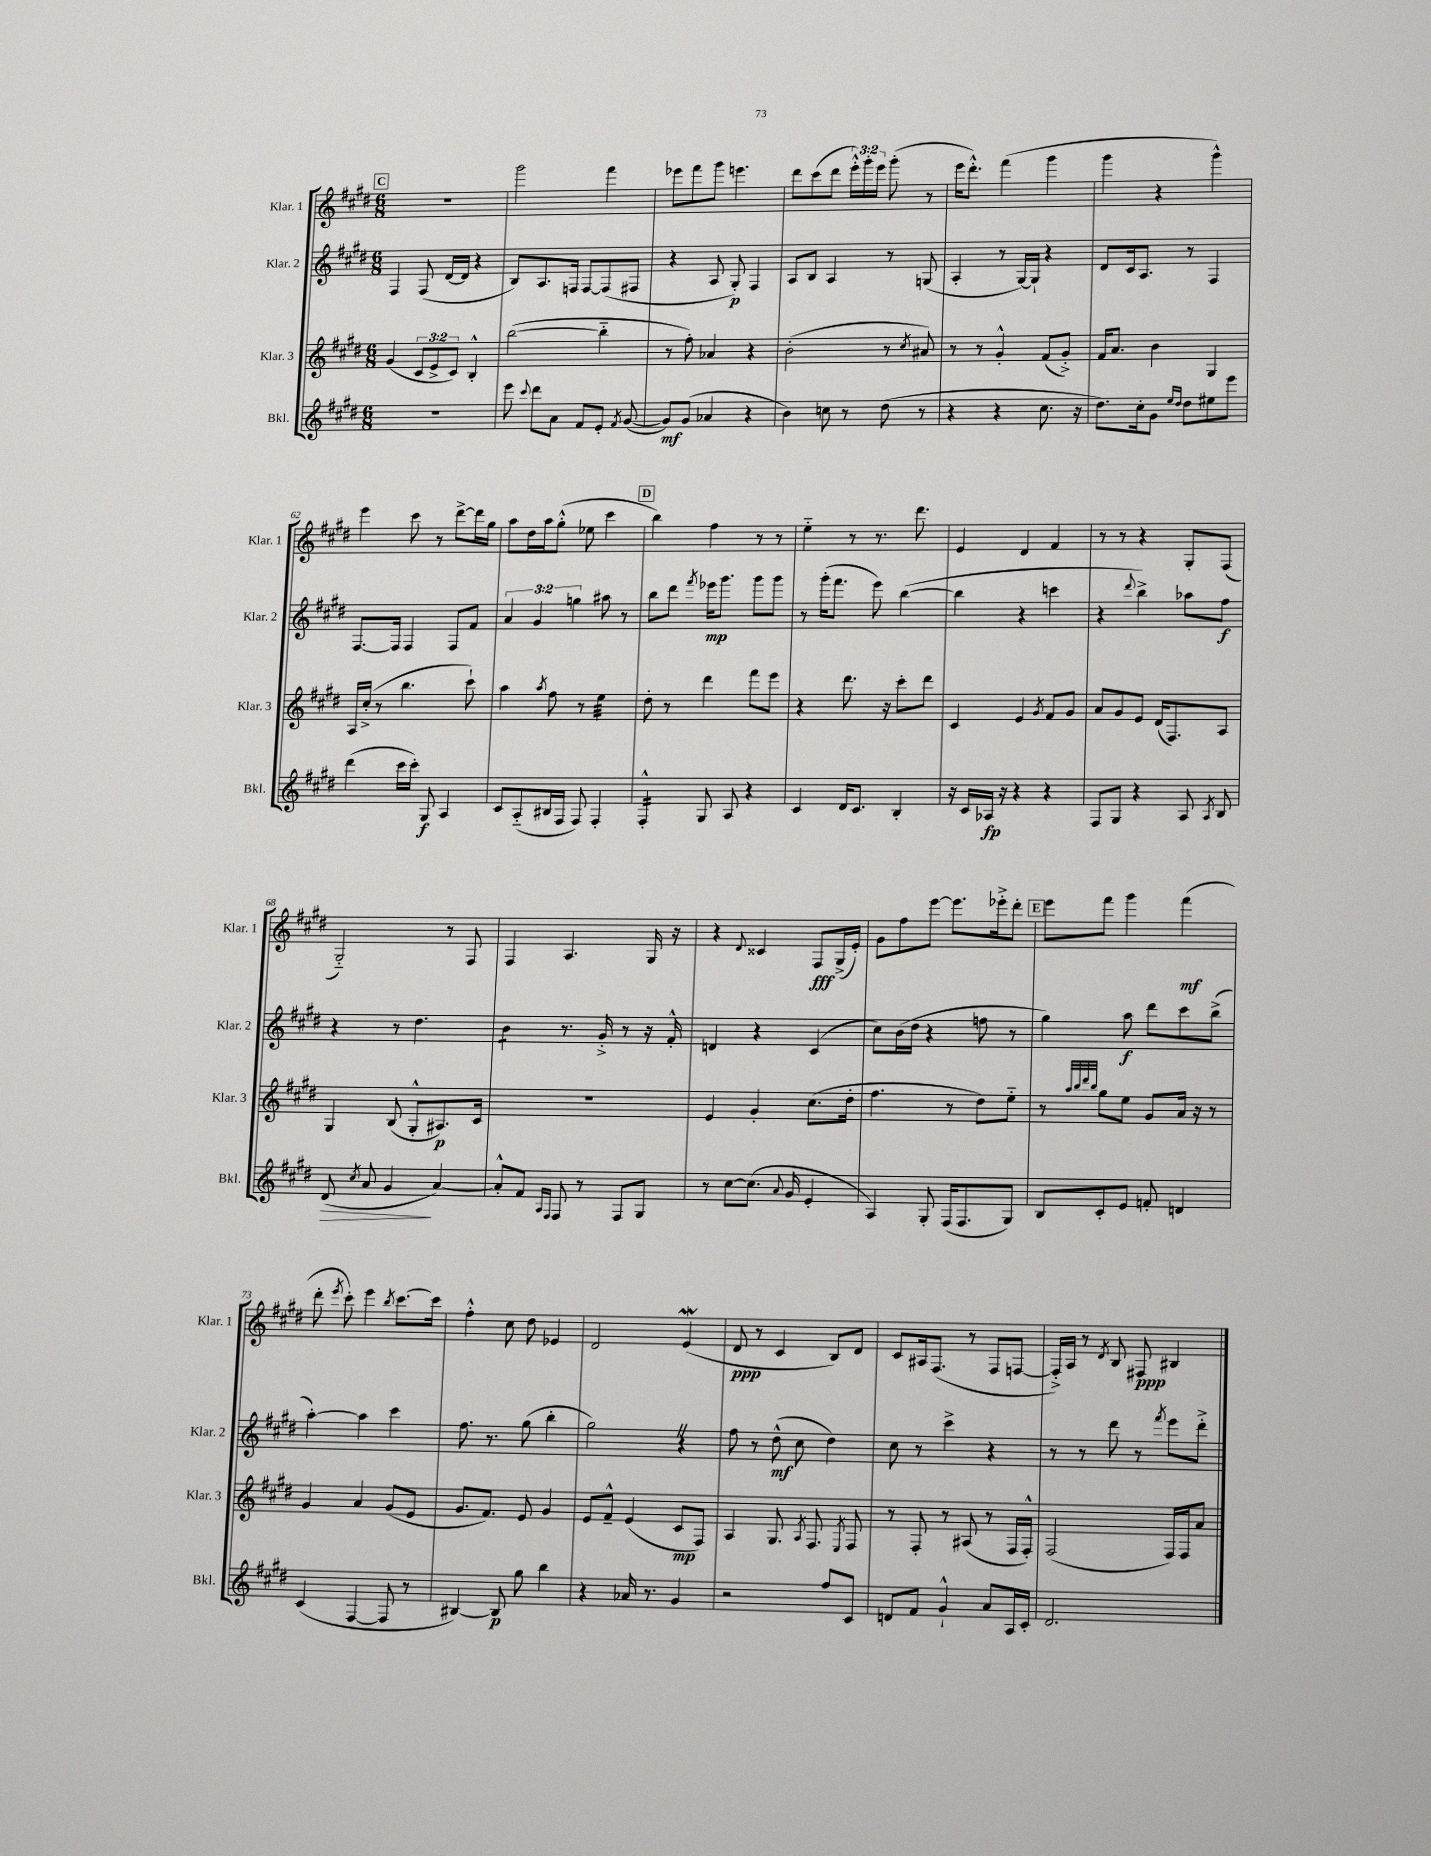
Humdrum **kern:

**kern	**kern	**kern	**kern
*staff4	*staff3	*staff2	*staff1
*clefG2	*clefG2	*clefG2	*clefG2
*k[f#c#g#d#]	*k[f#c#g#d#]	*k[f#c#g#d#]	*k[f#c#g#d#]
*M6/8	*M6/8	*M6/8	*M6/8
2.r	(4g#	4F#	2.r
.	12c#	(8F#	.
.	12e^	.	.
.	.	[16d#	.
.	12c#)	.	.
.	.	16d#]	.
.	4B'^^	4r	.
=	=	=	=
8eee	([2bb	8B)	2ggg#
8qqccc#	.	.	.
8ddd#	.	8.A	.
8a	.	.	.
.	.	16F	.
8f#	.	[8F	.
8e'	4bb'~]	(8F]	4fff#
8qf#	.	.	.
([8g#	.	8F#	.
=	=	=	=
8g#])	8r	4r	8eee-
(8g#	8ff#')	.	8fff#
4a-	4a-	8A	8ggg#
.	.	8G#')	4.eee
4r	4r	4F#	.
=	=	=	=
4b)	(2b'	8A	8ddd#
.	.	8B	(8ccc#
8cc	.	4A	8ddd#
8r	.	.	24eee'^^)
.	.	.	24ggg#'
.	.	.	24eee
(8dd#	8r	8r	(8ggg#'
.	8qcc#	.	.
8r	8a#)	(8G	8r
=	=	=	=
4r	8r	4A'	16eee
.	.	.	8.ddd#'^^)
.	8r	.	.
4r	4g#'^^	8r	(4fff#
.	.	[16G#)	.
.	.	16G#`]	.
8.cc#	(8f#	4r	4ggg#
.	8g#'^)	.	.
16r	.	.	.
=	=	=	=
8.dd#)	16f#	8d#	4ggg#
.	8.a	.	.
.	.	16c#	.
16cc#'	.	8.A	.
8g#	4b	.	4r
16qqee	.	.	.
16qqdd#	.	.	.
8dd#	.	8r	.
8ee#	4G#	4F#	4ggg#^^)
8eee	.	.	.
=	=	=	=
(4ddd#	16A	[8.F#	4eee
.	(16cc#'^	.	.
.	8r	.	.
.	.	16F#]	.
16ccc#	4.bb	4F#	8ccc#
16ccc#')	.	.	.
8G#	.	.	8r
4A	.	8F#	[8ddd#^
.	8ccc#`)	8f#	16ddd#]
.	.	.	16gg#
=	=	=	=
8c#	4aa	6a	8aa
(8A'~	.	.	16dd#
.	.	6g#	.
.	.	.	16aa
.	8qaa	.	.
16B#	8ff#	.	(8gg#'^^
16F#	.	.	.
.	.	6gg	.
8F#)	8r	.	8ee-
4F#'	4ee	8aa#	4ccc#
.	.	8r	.
=	=	=	=
4F#'^^	8dd#'	8bb	4bb)
.	8r	8ddd#	.
.	.	8qfff#	.
8G#	4ddd#	16eee-	4ff#
.	.	8.ggg#	.
8A	.	.	.
4r	8fff#	8ggg#	8r
.	8eee	8ggg#	8r
=	=	=	=
4c#	4r	8r	4ee'~
.	.	(16ggg#'	.
.	.	8.fff#	.
16d#	8.ddd#	.	8r
8.c#	.	.	.
.	.	8eee)	8.r
.	16r	.	.
4B'	8ccc#'	([4bb	.
.	.	.	8.ddd#
.	8ddd#	.	.
=	=	=	=
16r	4c#	4bb]	4e
16c#	.	.	.
16A-	.	.	.
16r	.	.	.
4r	4e	4r	4d#
.	8qg#	.	.
4r	8f#	4ccc	4f#
.	8g#	.	.
=	=	=	=
8F#	8a	4r	8r
8G#	8g#	.	8r
.	.	8qqddd#	.
4r	8e	4bb^)	4r
.	(16d#	.	.
.	8.F#)	.	.
8A	.	8aa-	8G#'
8qA	.	.	.
8B	8A	8ff#	(8F#
=	=	=	=
(8d#	4G#	4r	2G#'~)
8qcc#	.	.	.
8a	.	.	.
4g#	(8B	8r	.
.	8G#'^^	4.dd#	.
[4a)	8.A#)	.	8r
.	.	.	8F#
.	16c#	.	.
=	=	=	=
8a'^^]	2.r	4b	4F#
8f#	.	.	.
16qqA	.	.	.
16qqF#	.	.	.
8F#	.	8.r	4.A
8r	.	.	.
.	.	16g#'^	.
8F#	.	8r	.
8G#	.	16r	16G#
.	.	16f#'^^	16r
=	=	=	=
8r	4e	4d	4r
[8cc#	.	.	.
.	.	.	8qqd#
(8.cc#]	4g#'	4r	4c##
8qqa	.	.	.
16g#	.	.	.
4e'	(8.cc#	(4c#	8F#
.	.	.	(16G#^
.	16dd#'	.	16e')
=	=	=	=
4A)	4.ff#	8cc#)	8g#
.	.	(16b	8ff#
.	.	16dd#	.
8G#'	.	4r	[8eee
(16F#	8r	.	8.eee]
8.F#	.	.	.
.	8dd#)	8ff	.
.	.	.	16eee-'^
8G#)	8ee'~	8r	8ddd#'
=	=	=	=
8B	8r	4gg#)	8eee
.	32qqaa	.	.
.	32qqbb	.	.
.	32qqddd#	.	.
.	32qqbb	.	.
8c#'	8gg#	.	8fff#
8e	8ee	8aa	4ggg#
8f'	8g#	8ddd#	.
4d	16a	8ccc#	(4fff#
.	16r	.	.
.	8r	(8bb^	.
=	=	=	=
(4c#	4g#	[4aa')	8ddd#'
.	.	.	8qeee
.	.	.	8ccc#')
[4F#	4a	4aa]	4eee
.	.	.	8qbb
8F#]	(8g#	4ccc#	[8.ccc#
8r	8e	.	.
.	.	.	16ccc#]
=	=	=	=
[4B#)	8.g#	8.ff#	4ff#'^^
.	8.f#)	8.r	.
8B#]	.	.	8cc#
8gg#	8e	(8gg#	8dd#
4bb	4g#	4bb'	4e-
=	=	=	=
4r	8e	2gg#)	2d#
.	8f#~^^	.	.
16a-	(4e	.	.
8.r	.	.	.
4g#	8c#	4r	(4e
.	8F#)	.	.
=	=	=	=
2r	4A	8ff#	8d#
.	.	8r	8r
.	8.G#	(8dd#^^	4c#
.	.	8cc#	.
.	8qA	.	.
.	8.F#	.	.
8ff#	.	4dd#)	8B)
.	8qE	.	.
8c#	8F#	.	8d#
=	=	=	=
8d	8r	8cc#	8c#
8f#	8F#'	8r	16A#
.	.	.	(8.F#
4g#`^^	8r	4ccc#^	.
.	(8A#	.	8r
8a	8r	4r	8F#
16A	16F#	.	[8F
16c#'	16F#'^^)	.	.
=	=	=	=
2.d#	(2F#	8r	16F'^])
.	.	.	16A
.	.	8r	8r
.	.	.	8qd#
.	.	8ddd#	8B
.	.	8r	8F#
.	.	8qfff#	.
.	16F#)	8eee	4B#
.	16F#	.	.
.	8a	8ddd#'^	.
==	==	==	==
*-	*-	*-	*-
